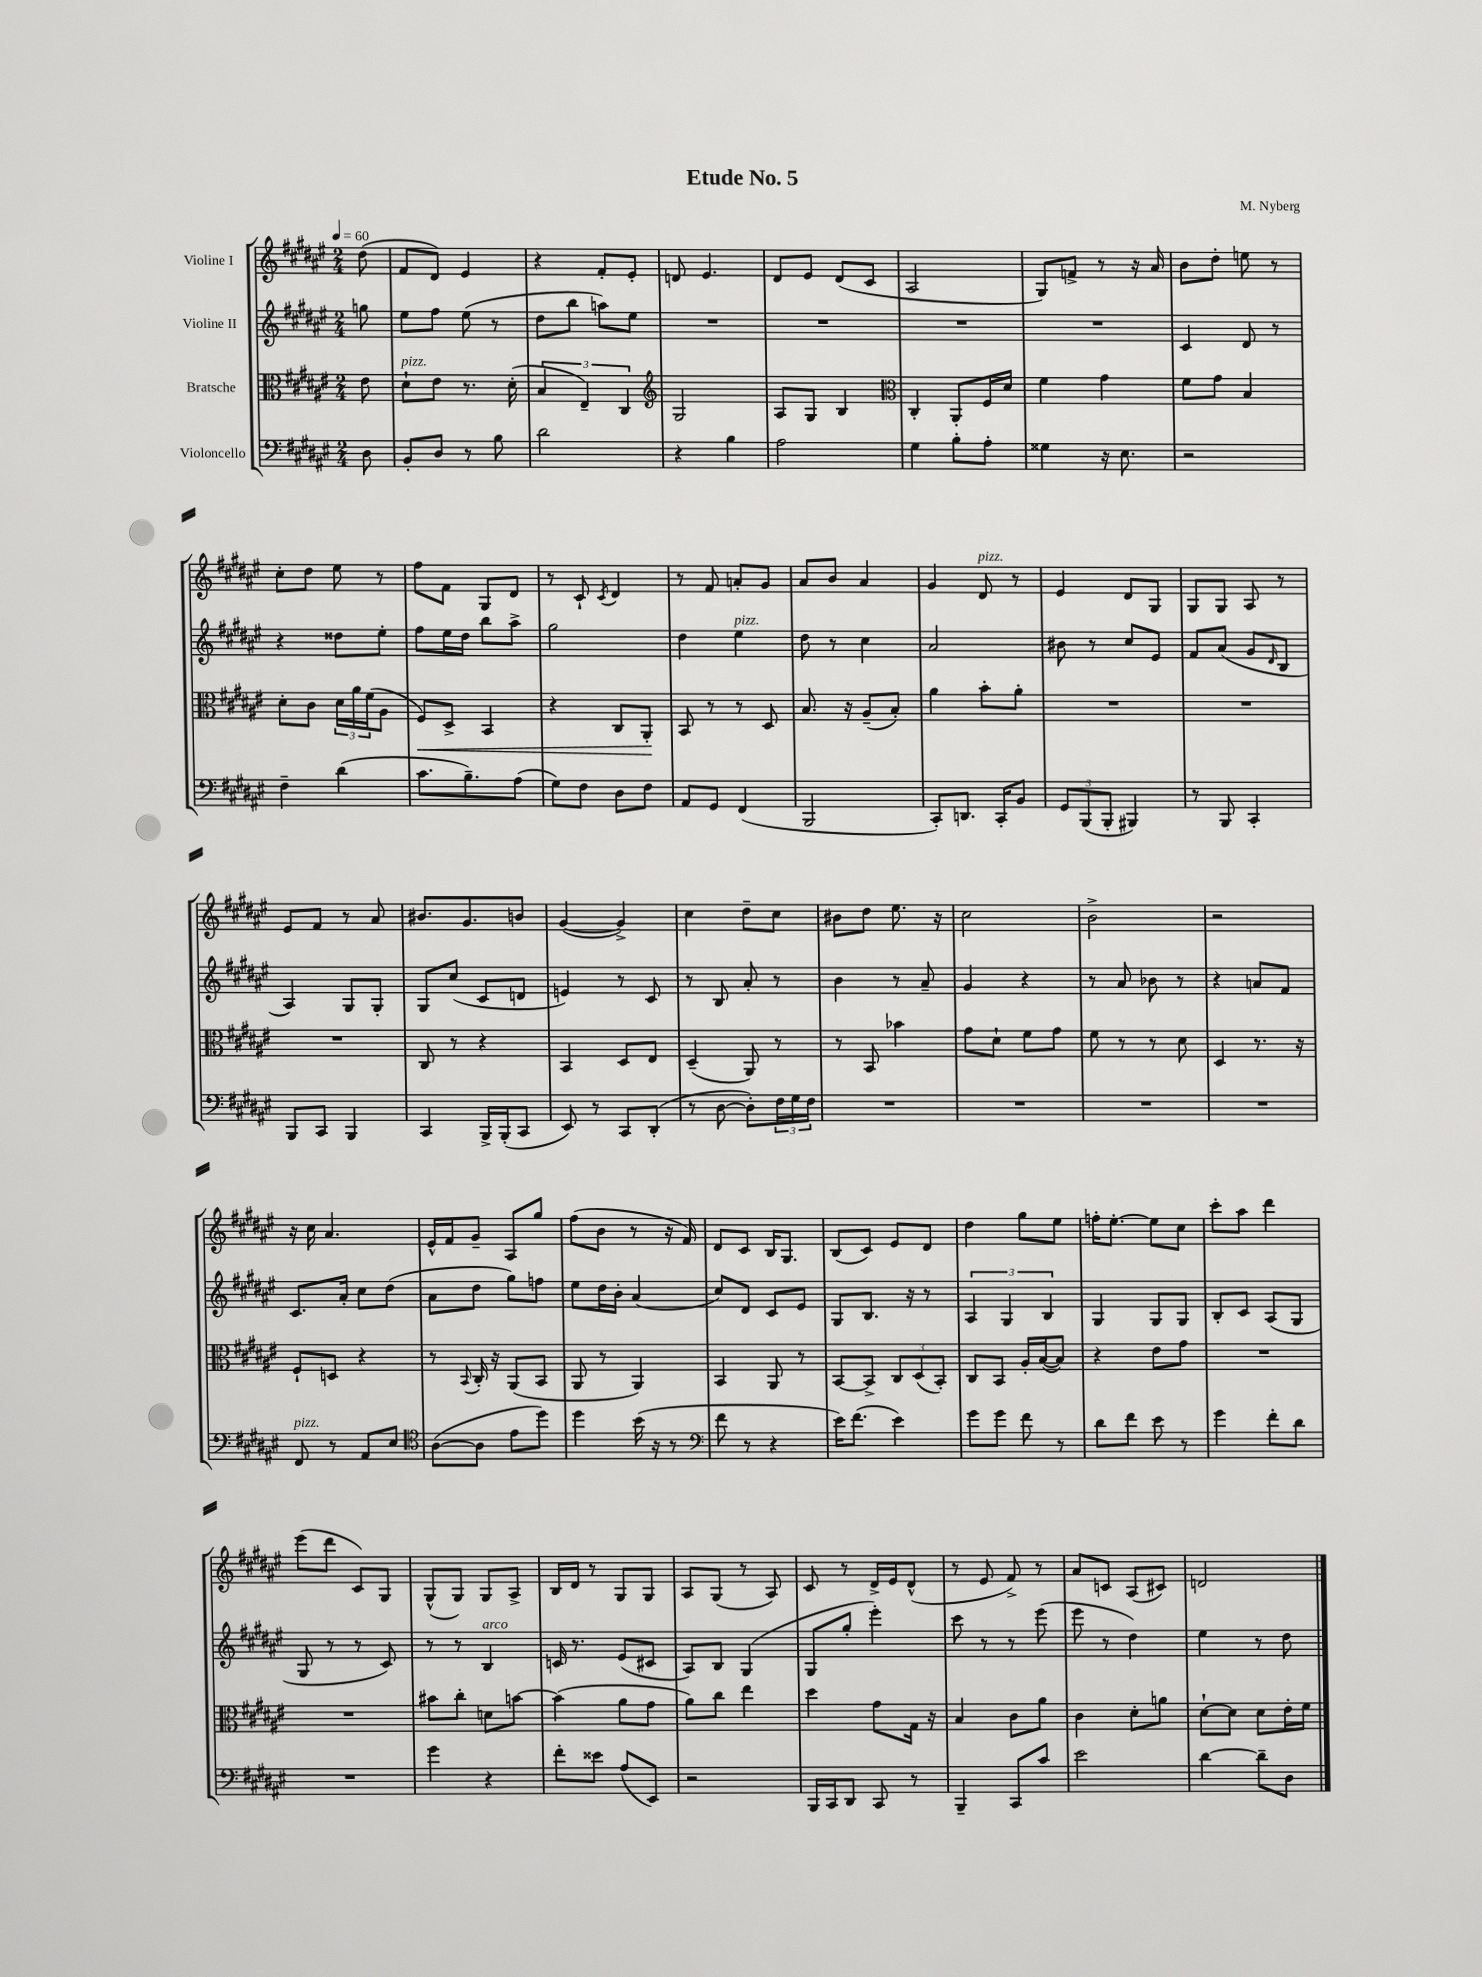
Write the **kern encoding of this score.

**kern	**kern	**kern	**kern
*staff4	*staff3	*staff2	*staff1
*clefF4	*clefC3	*clefG2	*clefG2
*k[f#c#g#d#a#e#]	*k[f#c#g#d#a#e#]	*k[f#c#g#d#a#e#]	*k[f#c#g#d#a#e#]
*M2/4	*M2/4	*M2/4	*M2/4
*MM60	*MM60	*MM60	*MM60
8D#	8e#	8gg	(8dd#
=	=	=	=
8BB'	8d#`	8ee#	8f#
8D#	8e#	8ff#	8d#)
8r	8.r	(8ee#	4e#
8B	.	8r	.
.	(16d#'	.	.
=	=	=	=
2d#	6B	8dd#	4r
.	.	8bb	.
.	6E#~)	.	.
.	.	8aa)	8f#'
.	6C#	.	.
.	.	8ee#	8e#'
=	=	=	=
*	*clefG2	*	*
4r	2G#	2r	8d
.	.	.	4.e#
4B	.	.	.
=	=	=	=
2A#	8A#	2r	8d#
.	8G#	.	8e#
.	4B	.	(8d#
.	.	.	8c#
=	=	=	=
*	*clefC3	*	*
4G#	4C#'	2r	2A#
8B'	8AA#'	.	.
8A#'	16F#	.	.
.	16d#	.	.
=	=	=	=
4G##	4f#	2r	8G#)
.	.	.	8f^
16r	4g#	.	8r
8.E#	.	.	.
.	.	.	16r
.	.	.	16a#
=	=	=	=
2r	8f#	4c#	8b
.	8g#	.	8dd#'
.	4B	8d#	8ee
.	.	8r	8r
=	=	=	=
4F#~	8d#'	4r	8cc#'
.	8c#	.	8dd#
(4d#	24d#	8dd##	8ee#
.	24a#	.	.
.	(24f#	.	.
.	8A#	8ee#'	8r
=	=	=	=
8.c#	8F#)	8ff#	8ff#
.	8D#^	16ee#	8f#
8.B~)	.	16dd#	.
.	4BB	8bb	8G#
(8A#	.	8aa#^	8d#
=	=	=	=
8G#)	4r	2gg#	8r
8F#	.	.	8c#`
.	.	.	8qc#
8D#	8C#	.	4d#
8F#	8AA#'	.	.
=	=	=	=
8AA#	8BB	4dd#	8r
8GG#	8r	.	8f#
(4FF#	8r	4ee#	8a'
.	8D#	.	8g#
=	=	=	=
2BBB	8.B	8dd#	8a#
.	.	8r	8b
.	16r	.	.
.	(8A#~	4cc#	4a#
.	8B')	.	.
=	=	=	=
8CC#')	4a#	2a#	4g#
8.DD	.	.	.
.	8b'	.	8d#
16CC#'	.	.	.
8BB	8a#'	.	8r
=	=	=	=
12GG#	2r	8b#	4e#
(12BBB	.	.	.
.	.	8r	.
12BBB'	.	.	.
4BBB#)	.	8cc#	8d#
.	.	8e#	8G#
=	=	=	=
8r	2r	8f#	8G#
8BBB	.	(8a#	8G#
4CC#'	.	8g#	8A#
.	.	16qqd#	.
.	.	8B	8r
=	=	=	=
8BBB	2r	4A#)	8e#
8CC#	.	.	8f#
4BBB	.	8G#	8r
.	.	8G#'	8a#
=	=	=	=
4CC#	8C#	8G#	8.b#
.	8r	(8cc#	.
.	.	.	8.g#
16BBB^	4r	8c#	.
(16BBB'	.	.	.
8CC#	.	8d	8b
=	=	=	=
8EE#)	4BB	4e)	([4g#
8r	.	.	.
8CC#	8D#	8r	4g#^])
(8DD#'	8E#	8c#	.
=	=	=	=
8r	(4D#~	8r	4cc#
[8D#	.	8B	.
8D#'])	8AA#)	8a#'	8dd#~
24F#	8r	8r	8cc#
24G#	.	.	.
24F#	.	.	.
=	=	=	=
2r	8r	4b	8b#
.	8BB	.	8dd#
.	4b-	8r	8.ee#
.	.	8a#~	.
.	.	.	16r
=	=	=	=
2r	8g#	4g#	2cc#
.	8d#`	.	.
.	8f#	4r	.
.	8g#	.	.
=	=	=	=
2r	8f#	8r	2b^
.	8r	8a#	.
.	8r	8b-	.
.	8d#	8r	.
=	=	=	=
2r	4D#	4r	2r
.	8.r	8a	.
.	.	8f#	.
.	16r	.	.
=	=	=	=
8FF#	8F#`	8.c#	16r
.	.	.	16cc#
8r	8D	.	4.a#
.	.	16a#'	.
8AA#	4r	8cc#	.
8E#	.	(8dd#	.
=	=	=	=
*clefC4	*	*	*
([8A#	8r	8a#	16e#^^
.	.	.	16f#
.	8qqBB	.	.
8A#]	16C#'	8dd#	8g#~
.	16r	.	.
8e#	(8AA#	8gg#)	8A#
8dd#)	8BB	8ff	8gg#
=	=	=	=
4dd#	8AA#	8ee#	(8ff#
.	8r	16dd#	8b
.	.	16b'	.
(16b	4AA#)	(4a#	8r
16r	.	.	.
8r	.	.	16r
.	.	.	16f#)
=	=	=	=
*clefF4	*	*	*
8f#	4BB	8cc#)	8d#
8r	.	8d#	8c#
4r	8AA#	8c#	16B
.	.	.	8.G#
.	8r	8e#	.
=	=	=	=
16e#)	[8BB	8G#	(8B
(8.f#	.	.	.
.	8BB^]	8.B	8c#)
4e#)	12C#	.	8e#
.	.	16r	.
.	(12D#	.	.
.	.	8r	8d#
.	12BB')	.	.
=	=	=	=
8g#	8C#	6A#	4dd#
8g#	8BB	.	.
.	.	6G#	.
8f#	16A#'	.	8gg#
.	([16B	.	.
.	.	6B	.
8r	8B])	.	8ee#
=	=	=	=
8d#	4r	4G#	16ff'
.	.	.	[8.ee#'
8f#	.	.	.
8e#	8e#	8G#	8ee#]
8r	8g#	8G#	8cc#
=	=	=	=
4g#	2r	8B'	8ccc#'
.	.	8c#	8aa#
8f#'	.	(8A#	4ddd#
8d#	.	8G#	.
=	=	=	=
2r	2r	8G#	(8eee#
.	.	8r	8ddd#
.	.	8r	8c#)
.	.	8c#)	8G#
=	=	=	=
4g#	8b#	8r	(8G#^^
.	8cc#'	8r	8G#)
4r	8d	4B	8G#
.	[8b	.	8A#^
=	=	=	=
8f#'	(4b]	16c	16B
.	.	8.r	16d#
8e##	.	.	8r
(8A#	8a#	(8e#	8G#
8EE#)	8g#	8c#	8G#
=	=	=	=
2r	8a#)	8A#)	8A#
.	8cc#	8B	(8G#
.	4ee#	(4G#	8r
.	.	.	8A#)
=	=	=	=
16BBB	4dd#	8G#	8c#
16CC#	.	.	.
8DD#	.	8gg#'	8r
8CC#	8g#	4eee#')	16d#^
.	.	.	16e#
8r	16G#	.	(8d#^^
.	16r	.	.
=	=	=	=
4BBB~	4B	8ccc#	8r
.	.	8r	8e#
8CC#	8c#	8r	8f#^)
8c#	8a#	(8eee#	8r
=	=	=	=
2e#	4c#	8eee#	8a#
.	.	8r	8c
.	8d#'	4dd#)	(8A#
.	8a	.	8c#)
=	=	=	=
[4d#	[8d#`	4ee#	2d
.	8d#]	.	.
8d#~]	8d#	8r	.
8D#	16e#'	8dd#	.
.	16f#	.	.
==	==	==	==
*-	*-	*-	*-
